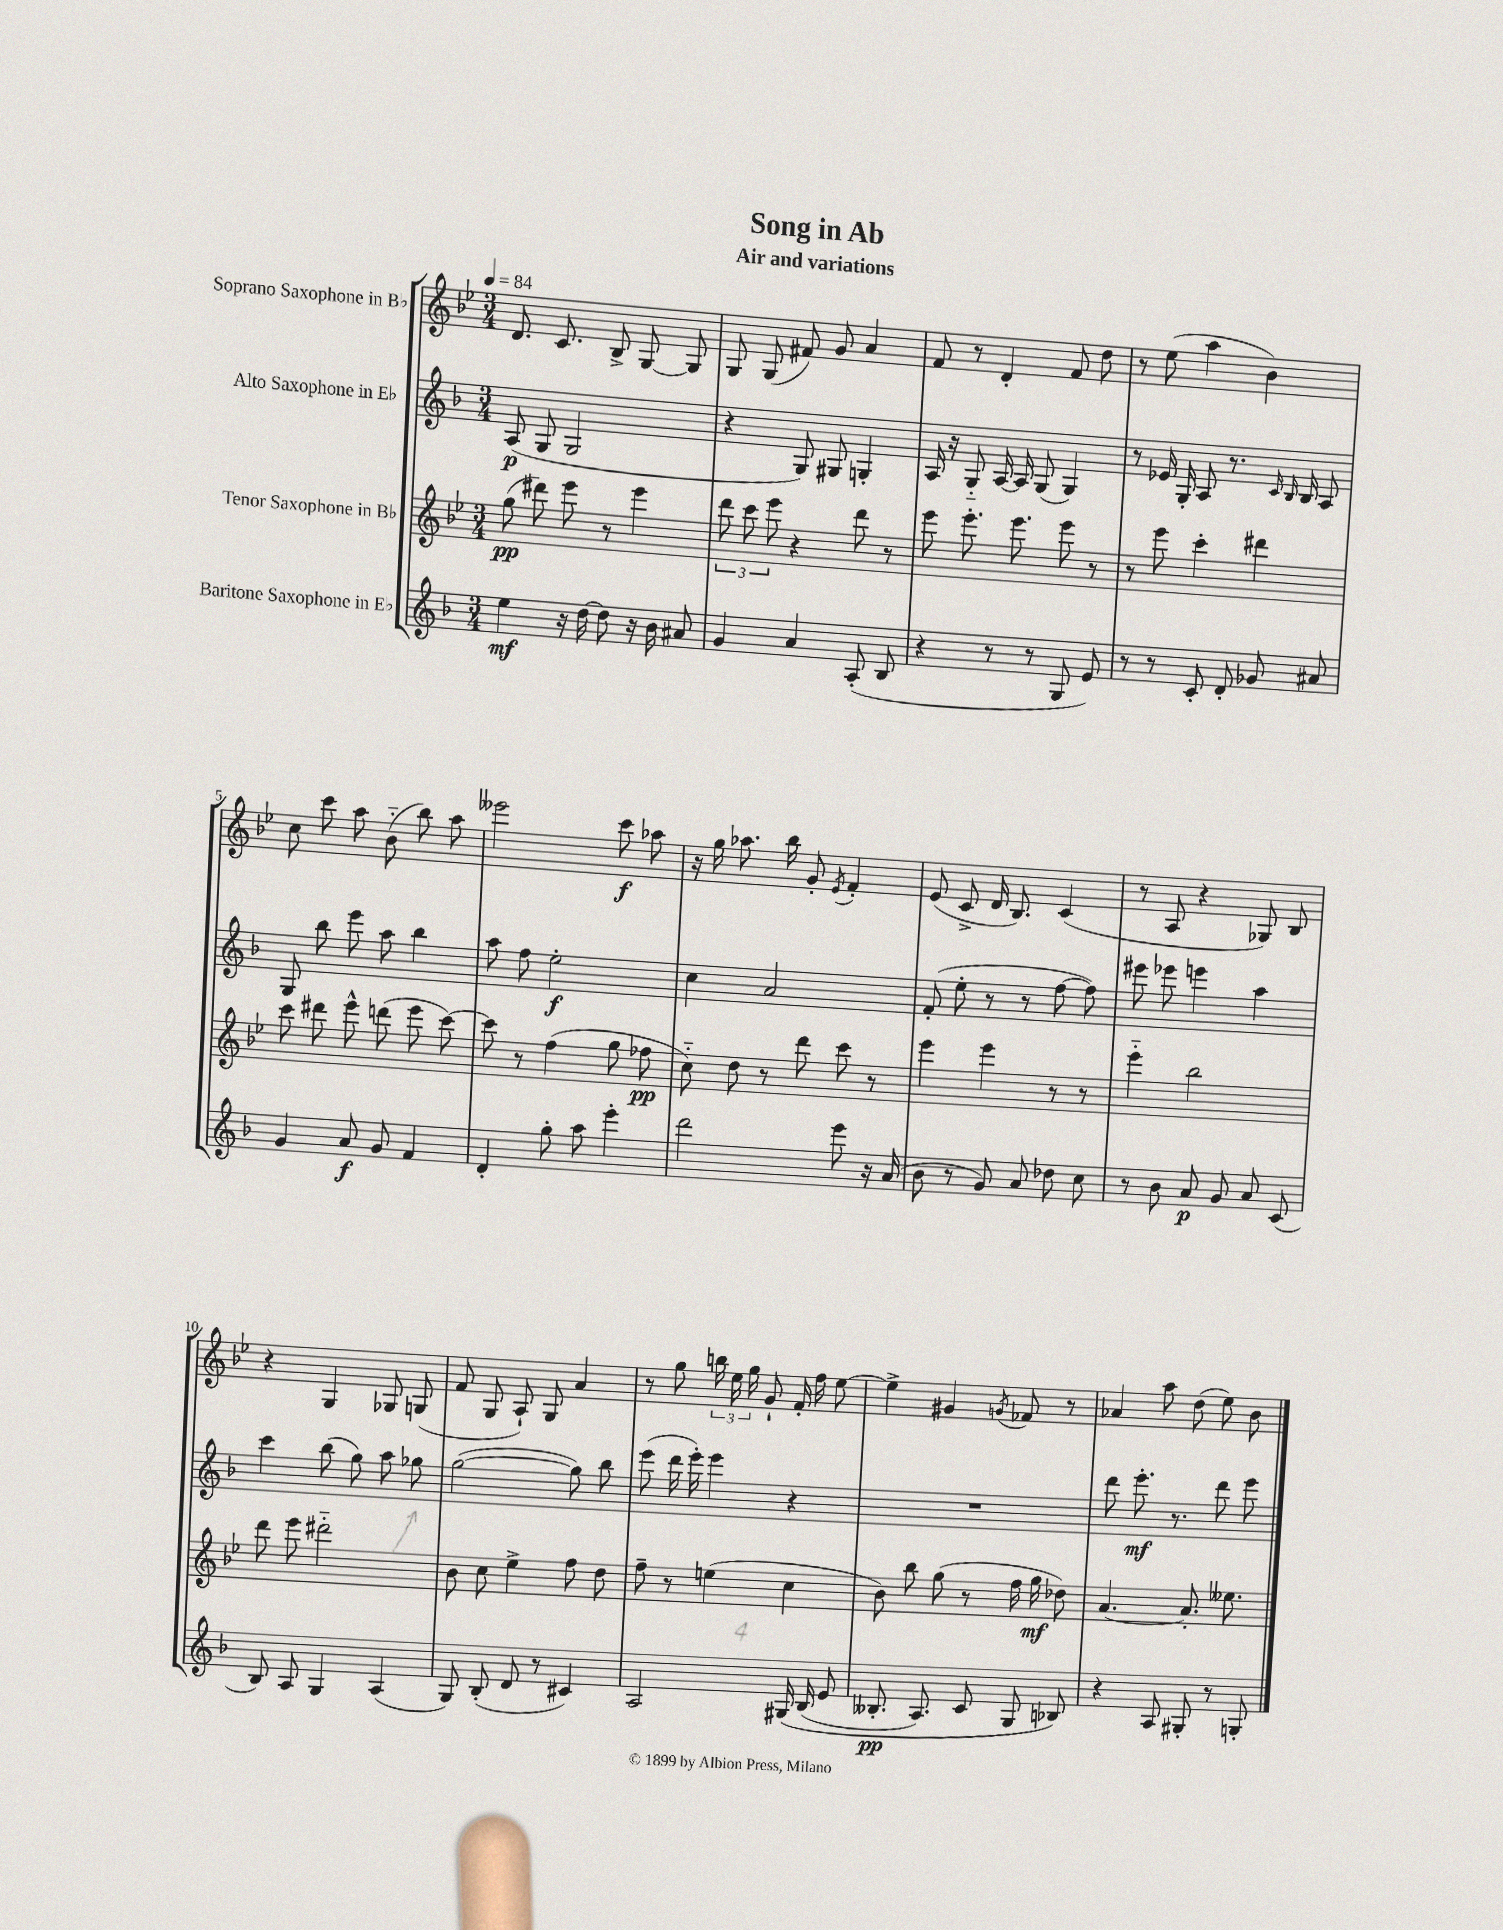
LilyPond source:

\header { title = "Song in Ab" subtitle = "Air and variations" }
<<
\new StaffGroup <<
\new Staff = "s0" \with { instrumentName = "Soprano Saxophone in Bb" } {
    \clef treble \key bes \major \numericTimeSignature \time 3/4 \tempo 4 = 84
    \autoBeamOff d'8. c'8. bes8-> g8~ g8 |
    g8 g8( fis'8) g'8 a'4 |
    f'8 r8 d'4-. f'8 d''8 |
    r8 ees''8( a''4 bes'4) |
    c''8 c'''8 a''8 bes'8-_( bes''8) a''8 |
    eeses'''2 c'''8\f aes''8 |
    r16 g''16 aes''8. bes''16 g'8-. \acciaccatura { ees'8 } f'4-. |
    ees'8( c'8-> d'16 bes8.) c'4( |
    r8 a8 r4 ges8) bes8 |
    r4 g4 ges8 g8( |
    f'8 g8 a8-!) g8 a'4 |
    r8 g''8 \tuplet 3/2 { b''16 ees''16 g''16 } g'8-! f'16-. f''16 ees''8~ |
    ees''4-> gis'4 \acciaccatura { g'8 } fes'8 r8 |
    aes'4 a''8 d''8( ees''8) bes'8 \bar "|." |
}
\new Staff = "s1" \with { instrumentName = "Alto Saxophone in Eb" } {
    \clef treble \key f \major \numericTimeSignature \time 3/4
    \autoBeamOff a8\p( g8 g2 |
    r4 g8) gis8 g4-. |
    a16 r16 g8-_ a16~ a16 g8( g4) |
    r8 ees'16 g16-. a8 r8. \grace { c'16 bes16 } bes16 a8 |
    g8 bes''8 e'''8 a''8 bes''4 |
    a''8 f''8 e''2-.\f |
    c''4 a'2 |
    f'8-.( e''8-. r8 r8 f''8~ f''8) |
    eis'''8 ees'''8 e'''4 a''4 |
    c'''4 bes''8( g''8) a''8 ges''8 |
    g''2~( g''8) bes''8 |
    e'''8( d'''16 e'''16-.) e'''4 r4 |
    R2. |
    d'''8 e'''8.-.\mf r8. d'''8 e'''8 \bar "|." |
}
\new Staff = "s2" \with { instrumentName = "Tenor Saxophone in Bb" } {
    \clef treble \key bes \major \numericTimeSignature \time 3/4
    \autoBeamOff g''8\pp( dis'''8) ees'''8 r8 ees'''4 |
    \tuplet 3/2 { d'''8 c'''8 ees'''8 } r4 d'''8 r8 |
    ees'''8 ees'''8.-. ees'''8. ees'''8 r8 |
    r8 ees'''8 c'''4-. dis'''4 |
    c'''8 dis'''8 ees'''8-^ d'''8( ees'''8 c'''8~) |
    c'''8 r8 f''4( g''8 fes''8\pp |
    c''8-_) d''8 r8 d'''8 c'''8 r8 |
    ees'''4 ees'''4 r8 r8 |
    ees'''4-_ bes''2 |
    d'''8 ees'''8 dis'''2-_ |
    bes'8 c''8 ees''4-> f''8 d''8 |
    f''8-- r8 e''4( c''4 |
    bes'8) bes''8 g''8( r8 f''16 g''16\mf des''8) |
    a'4.~ a'8.-. eeses''8. \bar "|." |
}
\new Staff = "s3" \with { instrumentName = "Baritone Saxophone in Eb" } {
    \clef treble \key f \major \numericTimeSignature \time 3/4
    \autoBeamOff e''4\mf r16 d''16~ d''8 r16 bes'16 ais'8 |
    g'4 a'4 a8-.( bes8 |
    r4 r8 r8 g8 e'8) |
    r8 r8 c'8-. d'8-. ges'8 ais'8 |
    g'4 a'8\f g'8 f'4 |
    d'4-. g''8-. a''8 e'''4-. |
    d'''2 e'''8 r16 a'16( |
    bes'8 r8 g'8) a'8 des''8 c''8 |
    r8 bes'8 a'8\p g'8 a'8 c'8( |
    bes8) a8 g4 a4( |
    g8) bes8-.( d'8 r8 cis'4) |
    a2 gis16\( bes16( e'8 |
    beses8.-.\pp a8.) c'8 g8 bes8\) |
    r4 a8 gis8-. r8 g8-. \bar "|." |
}
>>
>>
